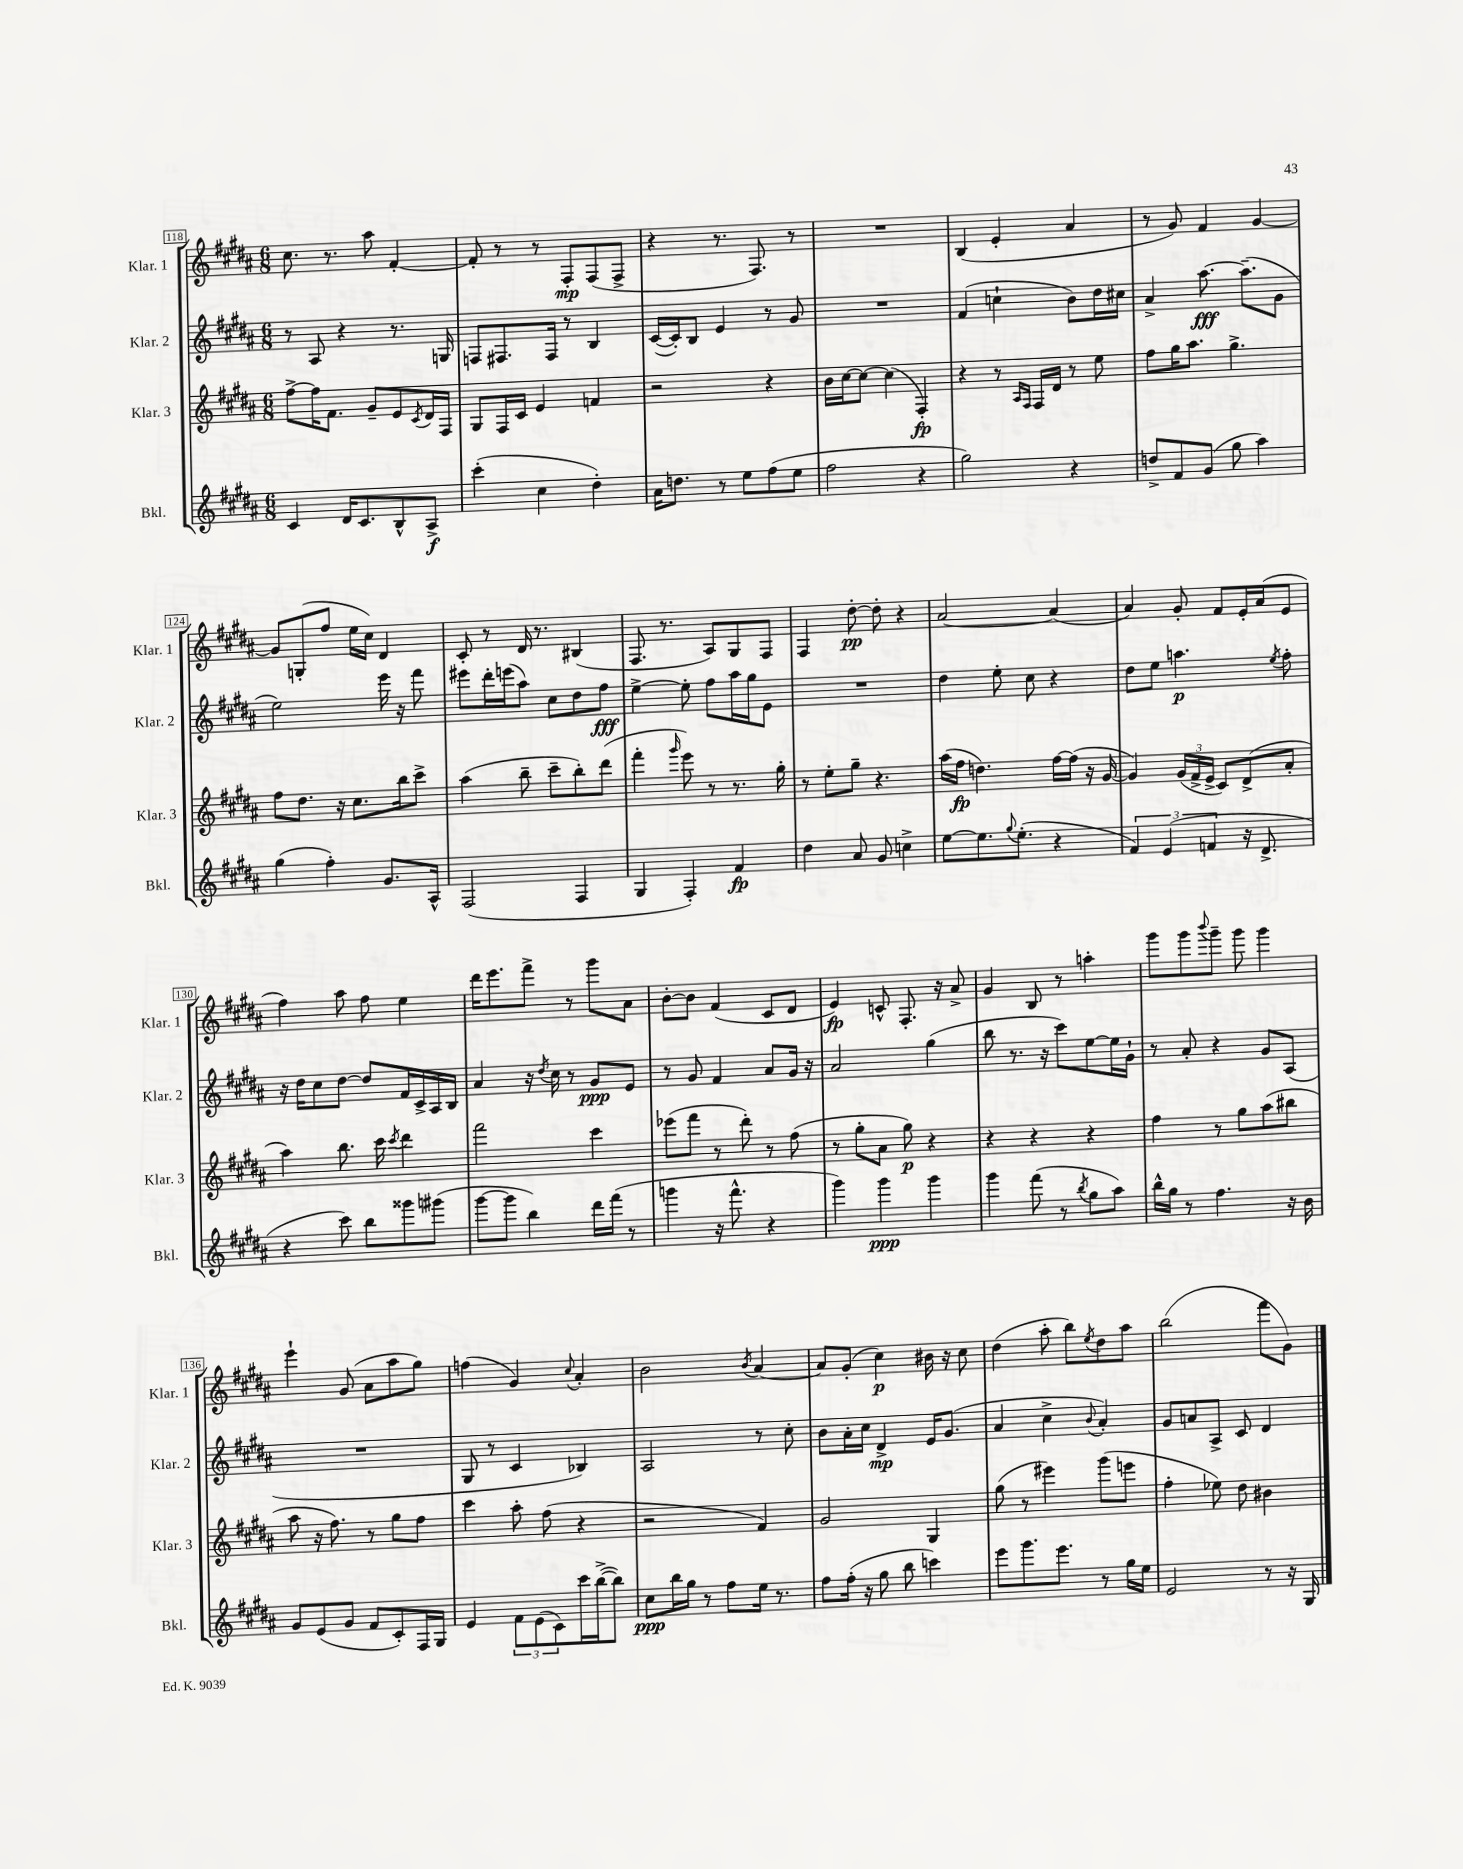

**kern	**dynam	**kern	**dynam	**kern	**dynam	**kern	**dynam
*part4	*part4	*part3	*part3	*part2	*part2	*part1	*part1
*staff4	*staff4	*staff3	*staff3	*staff2	*staff2	*staff1	*staff1
*I"Bkl.	*	*I"Klar. 3	*	*I"Klar. 2	*	*I"Klar. 1	*
*I'Bkl.	*	*I'Klar. 3	*	*I'Klar. 2	*	*I'Klar. 1	*
*clefG2	*	*clefG2	*	*clefG2	*	*clefG2	*
*k[f#c#g#d#a#]	*	*k[f#c#g#d#a#]	*	*k[f#c#g#d#a#]	*	*k[f#c#g#d#a#]	*
*M6/8	*	*M6/8	*	*M6/8	*	*M6/8	*
=118	=118	=118	=118	=118	=118	=118	=118
4c#/	.	[8ff#^\L	.	8r	.	8.cc#\	.
.	.	16ff#\K]	.	8A#/	.	.	.
.	.	8.f#\J	.	.	.	8.r	.
16d#/KL	.	.	.	4r	.	.	.
8.c#/	.	.	.	.	.	.	.
.	.	8g#~/L	.	.	.	8aa#\	.
8B^^/	.	8e/	.	8.r	.	[4f#'/	.
.	.	8qc#/	.	.	.	.	.
8A#^/J	f	16d#/L	.	.	.	.	.
.	.	16F#/JJ	.	16Gn/	.	.	.
=119	=119	=119	=119	=119	=119	=119	=119
(4ccc#'\	.	8G#/L	.	8Fn/L	.	8f#'/]	.
.	.	16F#/L	.	8.F#X/	.	8r	.
.	.	16c#/JJ	.	.	.	.	.
4cc#\	.	4e/	.	.	.	8r	.
.	.	.	.	16F#/Jk	.	.	.
.	.	.	.	8r	.	8F#'/L	mp
4dd#'\)	.	4fn/	.	4B/	.	(8F#/	.
.	.	.	.	.	.	8F#^/J	.
=120	=120	=120	=120	=120	=120	=120	=120
16a#\KL	.	2r	.	([16c#/LL	.	4r	.
8.ddn\J	.	.	.	16c#'/J])	.	.	.
.	.	.	.	8B/J	.	.	.
8r	.	.	.	4e/	.	8.r	.
8ee\L	.	.	.	.	.	.	.
.	.	.	.	.	.	8.F#/)	.
(8ff#\	.	4r	.	8r	.	.	.
8ee\J	.	.	.	8g#/	.	8r	.
=121	=121	=121	=121	=121	=121	=121	=121
2ff#\	.	16b\LL	.	2.r	.	2.r	.
.	.	[16cc#\J	.	.	.	.	.
.	.	8cc#\J_	.	.	.	.	.
.	.	(4cc#\]	.	.	.	.	.
4r	.	4F#'/)	fp	.	.	.	.
=122	=122	=122	=122	=122	=122	=122	=122
2gg#\)	.	4r	.	(4f#/	.	(4B/	.
.	.	8r	.	4ccn`\	.	4e'/	.
.	.	16qqA#/LL	.	.	.	.	.
.	.	16qqF#/JJ	.	.	.	.	.
.	.	16F#/LL	.	.	.	.	.
.	.	16d#/JJ	.	.	.	.	.
4r	.	8r	.	8b\L)	.	4a#/	.
.	.	8ee\	.	16dd#\L	.	.	.
.	.	.	.	16cc#X\JJ	.	.	.
=123	=123	=123	=123	=123	=123	=123	=123
8ddn^/L	.	8ff#\L	.	4a#^/	.	8r	.
8f#/	.	16gg#\K	.	.	.	8g#/)	.
.	.	8.aa#\J	.	.	.	.	.
(8g#/J	.	.	.	[8.aa#\	fff	4f#/	.
8gg#\	.	4.gg#^\	.	.	.	.	.
.	.	.	.	(8.aa#~\L]	.	.	.
4aa#\)	.	.	.	.	.	[4g#/	.
.	.	.	.	8g#\J	.	.	.
!!LO:LB:g=z
=124	=124	=124	=124	=124	=124	=124	=124
(4gg#\	.	8ff#\L	.	2ee\)	.	8g#/L]	.
.	.	8.dd#\J	.	.	.	(8Gn'/	.
4ff#'\)	.	.	.	.	.	8ff#/J	.
.	.	16r	.	.	.	.	.
.	.	8.cc#\L	.	.	.	16ee\LL	.
.	.	.	.	.	.	16cc#\JJ)	.
8.g#/L	.	.	.	16eee\	.	4d#/	.
.	.	16bb\k	.	16r	.	.	.
.	.	8ccc#^\J	.	8fff#\	.	.	.
16A#^^/Jk	.	.	.	.	.	.	.
=125	=125	=125	=125	=125	=125	=125	=125
(2F#/	.	(4aa#\	.	8eee#X\L	.	8c#'/	.
.	.	.	.	16ddd#'\L	.	8r	.
.	.	.	.	(16eeen\J	.	.	.
.	.	8bb~\	.	8aa#\J)	.	16d#/	.
.	.	.	.	.	.	8.r	.
.	.	8ccc#~\L	.	8cc#\L	.	.	.
4F#/	.	8bb'\)	.	8dd#\	.	(4B#X/	.
.	.	(8ddd#\J	.	8ff#\J	fff	.	.
=126	=126	=126	=126	=126	=126	=126	=126
4G#/	.	4fff#'\	.	[4ee^\	.	8.F#/	.
.	.	.	.	.	.	8.r	.
.	.	16qqggg#/	.	.	.	.	.
4F#'/)	.	8eee\)	.	8ee'\]	.	.	.
.	.	8r	.	8ff#\L	.	8A#/L)	.
4f#/	fp	8.r	.	16aa#\L	.	8G#/	.
.	.	.	.	16gg#\J	.	.	.
.	.	.	.	8e\J	.	8F#/J	.
.	.	16gg#'\	.	.	.	.	.
=127	=127	=127	=127	=127	=127	=127	=127
4dd#\	.	8r	.	2.r	.	4F#/	.
.	.	8ee'\L	.	.	.	.	.
8a#/	.	8gg#~\J	.	.	.	[8dd#'\	pp
8g#/	.	4.r	.	.	.	8dd#'\]	.
4ccn^\	.	.	.	.	.	4r	.
=128	=128	=128	=128	=128	=128	=128	=128
[8ee\L	.	(16aa#\LL	.	4dd#\	.	[2a#/	.
.	.	16ff#\JJ	fp	.	.	.	.
8.ee\]	.	4.ddn\)	.	.	.	.	.
.	.	.	.	8ee'\	.	.	.
8qqgg#/	.	.	.	.	.	.	.
(8.ee'\J	.	.	.	.	.	.	.
.	.	.	.	8cc#\	.	.	.
4r	.	[16ff#\LL	.	4r	.	(4a#/]	.
.	.	(16ff#\JJ]	.	.	.	.	.
.	.	16r	.	.	.	.	.
.	.	[16g#/	.	.	.	.	.
=129	=129	=129	=129	=129	=129	=129	=129
6f#/)	.	4g#/])	.	8dd#\L	.	4a#/)	.
.	.	.	.	8ee\J	.	.	.
(6e/	.	.	.	.	.	.	.
.	.	(24g#/LL	.	4.aan\	p	8g#'/	.
.	.	24f#^/	.	.	.	.	.
6fn/	.	24e^/JJ	.	.	.	.	.
.	.	8c#/L)	.	.	.	8f#/L	.
16r	.	(8d#^/	.	.	.	16e'/L	.
8.d#^/	.	.	.	.	.	(16a#/J	.
.	.	.	.	8qee/	.	.	.
.	.	8a#'/J	.	8ff#'\	.	8e/J	.
!!LO:LB:g=z
=130	=130	=130	=130	=130	=130	=130	=130
4r	.	4aa#\)	.	16r	.	4ff#\)	.
.	.	.	.	16dd#\KL	.	.	.
.	.	.	.	8cc#\	.	.	.
8ccc#\)	.	8.bb\	.	[8dd#\J	.	8aa#\	.
8bb\L	.	.	.	8dd#/L]	.	8ff#\	.
.	.	16ccc#\	.	.	.	.	.
.	.	8qccc#/	.	.	.	.	.
8ggg##X\	.	4ddd#\	.	16f#/L	.	4ee\	.
.	.	.	.	16c#^/	.	.	.
(8ggg#X\J	.	.	.	16A#/	.	.	.
.	.	.	.	16B/JJ	.	.	.
=131	=131	=131	=131	=131	=131	=131	=131
[8ggg#\L	.	2fff#\	.	4a#/	.	16ddd#\KL	.
.	.	.	.	.	.	8.eee\	.
8ggg#\J]	.	.	.	.	.	.	.
4bb\)	.	.	.	16r	.	8fff#^\J	.
.	.	.	.	8qdd#/	.	.	.
.	.	.	.	16cc#\	.	.	.
.	.	.	.	8r	.	8r	.
16ddd#\LL	.	4ccc#\	.	8g#/L	ppp	8ggg#\L	.
(16fff#\JJ	.	.	.	.	.	.	.
8r	.	.	.	8e/J	.	8a#\J	.
=132	=132	=132	=132	=132	=132	=132	=132
4gggn\	.	(8eee-X\L	.	8r	.	[8b'\L	.
.	.	8fff#\J	.	8g#/	.	8b\J]	.
16r	.	8r	.	4f#/	.	(4f#/	.
8.fff#^^\	.	.	.	.	.	.	.
.	.	8ddd#'\)	.	.	.	.	.
4r	.	8r	.	8a#/L	.	8c#/L	.
.	.	(8ff#\	.	16g#/Jk	.	8d#/J	.
.	.	.	.	16r	.	.	.
=133	=133	=133	=133	=133	=133	=133	=133
4ggg#\)	.	8r	.	2a#/	.	4e/)	fp
.	.	8gg#'\L	.	.	.	.	.
4ggg#\	ppp	8a#\J	.	.	.	8cn^^/	.
.	.	8gg#\)	p	.	.	8.F#'/	.
4ggg#\	.	4r	.	(4gg#\	.	.	.
.	.	.	.	.	.	16r	.
.	.	.	.	.	.	8a#^/	.
=134	=134	=134	=134	=134	=134	=134	=134
4ggg#\	.	4r	.	8bb\	.	4g#/	.
.	.	.	.	8.r	.	.	.
(8fff#\	.	4r	.	.	.	8B/	.
.	.	.	.	16r	.	.	.
8r	.	.	.	8ccc#\L)	.	8r	.
8qbb/	.	.	.	.	.	.	.
8gg#\L	.	4r	.	[8ee\	.	4aan'\	.
8aa#\J)	.	.	.	16ee\L]	.	.	.
.	.	.	.	16g#`\JJ	.	.	.
=135	=135	=135	=135	=135	=135	=135	=135
16bb^^\LL	.	4ff#\	.	8r	.	8ggg#\L	.
16gg#\JJ	.	.	.	.	.	.	.
8r	.	.	.	8a#'/	.	8ggg#\	.
.	.	.	.	.	.	8qqbbb/	.
4.ff#\	.	8r	.	4r	.	8ggg#~\J	.
.	.	8gg#\L	.	.	.	8ggg#\	.
.	.	(8aa#\	.	8g#/L	.	4ggg#\	.
16r	.	8bb#X\J	.	(8A#/J	.	.	.
16b\	.	.	.	.	.	.	.
!!LO:LB:g=z
=136	=136	=136	=136	=136	=136	=136	=136
8g#/L	.	8aa#\	.	2.r	.	4eee`\	.
(8e/	.	16r	.	.	.	.	.
.	.	8.ff#\)	.	.	.	.	.
8g#/J	.	.	.	.	.	(8g#/	.
8f#/L	.	8r	.	.	.	8a#\L	.
8c#'/)	.	8gg#\L	.	.	.	8aa#\	.
16F#/L	.	8ff#\J	.	.	.	8gg#\J)	.
16G#/JJ	.	.	.	.	.	.	.
=137	=137	=137	=137	=137	=137	=137	=137
4e/	.	4ccc#\	.	8G#/	.	(4ffn\	.
.	.	.	.	8r	.	.	.
12f#\L	.	8aa#'\	.	4c#/	.	4g#/)	.
(12e\	.	.	.	.	.	.	.
.	.	(8ff#\	.	.	.	.	.
12c#\)	.	.	.	.	.	.	.
.	.	.	.	.	.	8qqcc#/	.
16ccc#\L	.	4r	.	4B-X/)	.	4a#'/	.
([16bb^\J	.	.	.	.	.	.	.
8bb\J])	.	.	.	.	.	.	.
=138	=138	=138	=138	=138	=138	=138	=138
8cc#\L	ppp	2r	.	2A#/	.	2b\	.
16bb\L	.	.	.	.	.	.	.
16gg#\JJ	.	.	.	.	.	.	.
8r	.	.	.	.	.	.	.
8ff#\L	.	.	.	.	.	.	.
.	.	.	.	.	.	8qb/	.
16ee\Jk	.	4f#/)	.	8r	.	[4a#/	.
8.r	.	.	.	.	.	.	.
.	.	.	.	8cc#'\	.	.	.
=139	=139	=139	=139	=139	=139	=139	=139
8ff#\L	.	2g#/	.	8b\L	.	8a#/L]	.
(16ff#'\Jk	.	.	.	16a#'\L	.	(8g#'/J	.
16r	.	.	.	16cc#\JJ	.	.	.
8gg#\	.	.	.	4d#^/	mp	4cc#\)	p
8bb\	.	.	.	.	.	.	.
4cccn\)	.	4G#/	.	16e/KL	.	16b#X\	.
.	.	.	.	(8.g#/J	.	16r	.
.	.	.	.	.	.	8cc#\	.
=140	=140	=140	=140	=140	=140	=140	=140
8eee\L	.	(8gg#\	.	4a#/	.	(4dd#\	.
8.ggg#\	.	8r	.	.	.	.	.
.	.	4eee#X\)	.	4cc#^\	.	8aa#'\	.
8.eee\J	.	.	.	.	.	.	.
.	.	.	.	.	.	8bb\L)	.
.	.	.	.	8qqb/	.	8qee/	.
8r	.	(8ggg#\L	.	4a#'/)	.	8dd#\	.
16gg#\LL	.	8eeen\J	.	.	.	8aa#\J	.
16ee\JJ	.	.	.	.	.	.	.
=141	=141	=141	=141	=141	=141	=141	=141
2e/	.	4ff#'\	.	8g#/L	.	(2bb\	.
.	.	.	.	8an/	.	.	.
.	.	8ee-X\)	.	8A#^/J	.	.	.
.	.	8dd#\	.	8c#/	.	.	.
8r	.	4b#X\	.	4d#/	.	8fff#\L	.
16r	.	.	.	.	.	8g#\J)	.
16G#/	.	.	.	.	.	.	.
==	==	==	==	==	==	==	==
*-	*-	*-	*-	*-	*-	*-	*-
